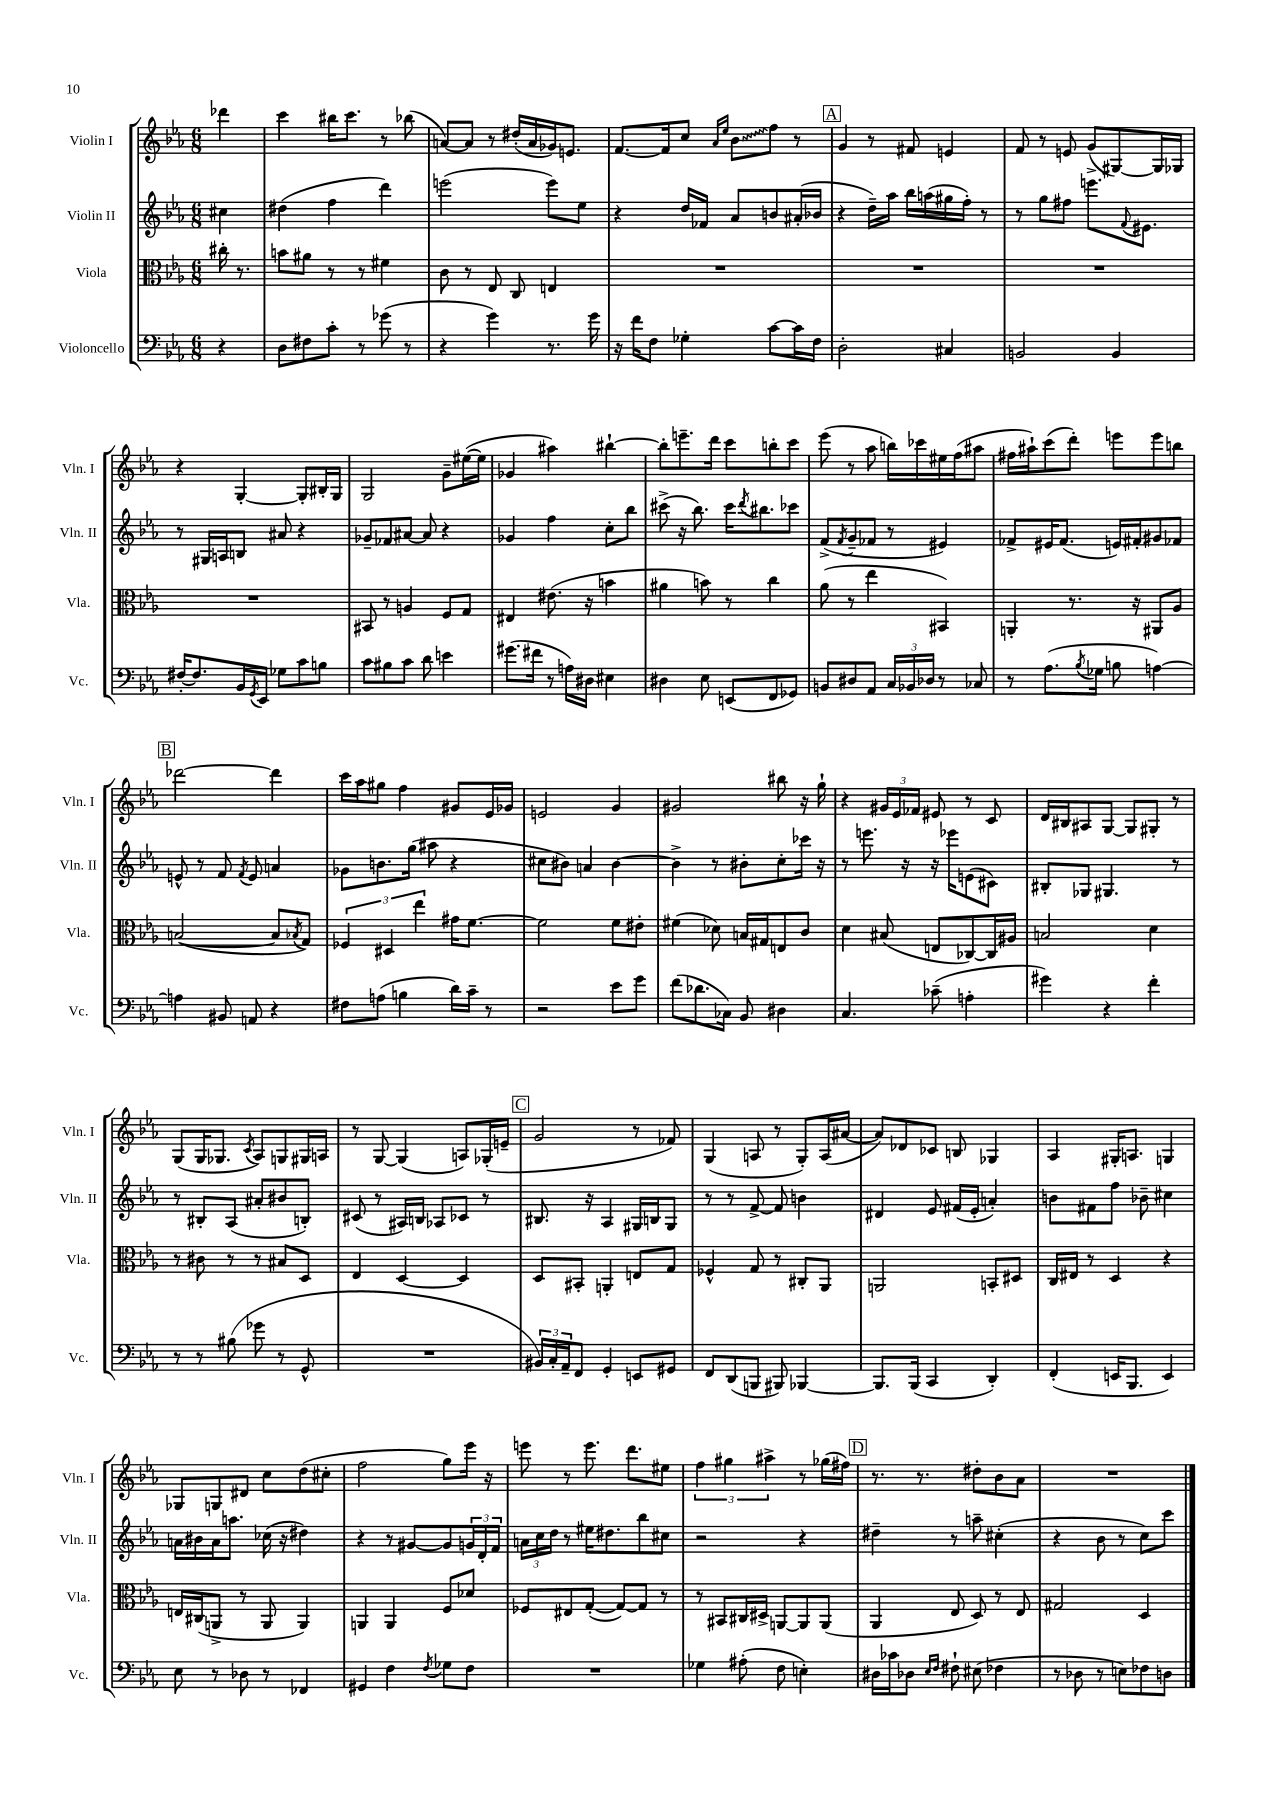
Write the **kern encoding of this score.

**kern	**kern	**kern	**kern
*staff4	*staff3	*staff2	*staff1
*clefF4	*clefC3	*clefG2	*clefG2
*k[b-e-a-]	*k[b-e-a-]	*k[b-e-a-]	*k[b-e-a-]
*M6/8	*M6/8	*M6/8	*M6/8
4r	16cc#'	4cc#	4ddd-
.	8.r	.	.
=	=	=	=
8D	8b	(4dd#	4ccc
8F#	8a#	.	.
8c'	8r	4ff	16bb#
.	.	.	8.ccc
8r	8r	.	.
(8g-	4f#	4ddd)	8r
8r	.	.	(8bb-
=	=	=	=
4r	8c	(2eee	[8a)
.	8r	.	8a]
4g)	8E-	.	8r
.	8C	.	(16dd#'
.	.	.	16a
8.r	4E	8eee)	16g-)
.	.	.	8.e
.	.	8ee-	.
16g	.	.	.
=	=	=	=
16r	2.r	4r	[8.f
16f	.	.	.
8F	.	.	.
.	.	.	16f]
4G-'	.	16dd	8cc
.	.	16f-	.
.	.	.	16qqa-
.	.	.	16qqee-
.	.	8a-	8b-
[8c	.	8b	8ff
16c]	.	(16a#'	8r
16F	.	16b-	.
=	=	=	=
2D'	2.r	4r	4g
.	.	16dd~)	8r
.	.	16aa-	.
.	.	16bb-	8f#
.	.	(16aa	.
4C#	.	16gg#	4e
.	.	16ff')	.
.	.	8r	.
=	=	=	=
2BB	2.r	8r	8f
.	.	8gg	8r
.	.	8ff#	8e
.	.	8.eee	(8g^
4BB	.	.	[8G#)
.	.	8qqf	.
.	.	8.e#	.
.	.	.	16G#]
.	.	.	16G-
=	=	=	=
[16F#'	2.r	8r	4r
8.F#]	.	.	.
.	.	16G#	.
.	.	16A	.
16BB-	.	8B	[4G'
8qGG	.	.	.
16EE-	.	.	.
8G-	.	8a#	.
8c	.	4r	8G']
8B	.	.	16B#'
.	.	.	16G
=	=	=	=
8c	8BB#	8g-~	2G
8B#	8r	8f-	.
8c	4A	[8a#	.
8d	.	8a#]	.
4e	8F	4r	8g~
.	8G	.	([16ee#
.	.	.	16ee#]
=	=	=	=
(8.g#	4E#	4g-	4g-
16f#	.	.	.
8r	(8.e#	4ff	4aa#)
16A)	.	.	.
16D#	16r	.	.
4E#	4b	8cc'	[4bb#`
.	.	8bb-	.
=	=	=	=
4D#	4a#	(8ccc#^	8bb#']
.	.	16r	8.eee~
.	.	8.bb-)	.
8E-	8b)	.	.
.	.	.	16ddd
(8EE	8r	16ccc#	8ccc
.	.	8qddd	.
.	.	8.bb#	.
8FF	4cc	.	8bb'
8GG-)	.	8ccc-	8ccc
=	=	=	=
8BB	(8a-	(8f^	(8eee-
.	.	8qf	.
8D#	8r	8g~	8r
8AA-	4ee-	8f-	8aa-
24C	.	8r	16bb)
24BB-	.	.	.
.	.	.	16ccc-
24D-	.	.	.
8r	4BB#)	4e#)	16ee#
.	.	.	(16ff
8C-	.	.	8aa#
=	=	=	=
8r	4AA'	8f-^	16ff#
.	.	.	16aa#`)
(8.A-	.	16e#	(8ccc
.	.	(8.f-	.
.	8.r	.	8ddd')
8qB-	.	.	.
16G-	.	.	.
8B	.	16e)	8eee
.	16r	16f#'	.
[4A)	8AA#	8g#	8eee
.	8A-	8f-	8bb
=	=	=	=
4A]	([2B	8e^^	[2ddd-
.	.	8r	.
8BB#	.	8f	.
.	.	8qf	.
8AA	.	8e	.
4r	8B]	4a	4ddd-]
.	8qB-	.	.
.	8G)	.	.
=	=	=	=
8F#	6F-	8g-	16ccc
.	.	.	16aa-
(8A	.	8.b	8gg#
.	6D#	.	.
4B	.	.	4ff
.	.	(16gg	.
.	6ee-	.	.
.	.	8aa#	.
16d)	16g#	4r	8g#
16c~	[8.f	.	.
8r	.	.	16e-
.	.	.	16g-
=	=	=	=
2r	2f]	8cc#	2e
.	.	8b#)	.
.	.	4a	.
8e-	8f	[4b#	4g
8g	8e#'	.	.
=	=	=	=
(8f	(4f#	4b#^]	2g#
8.d-	.	.	.
.	8d-)	8r	.
16C-)	.	.	.
8BB-	16B	8b#'	.
.	16G#	.	.
4D#	8E	8cc'	8bb#
.	8c	16ccc-	16r
.	.	16r	16gg`
=	=	=	=
4.C	4d	8r	4r
.	.	8.eee	.
.	(8B#	.	24g#
.	.	.	24e-
.	.	16r	.
.	.	.	24f-
(8c-~	8E	16r	8e#
.	.	16eee-	.
4A'	[8C-)	(8e	8r
.	16C-]	8c#)	8c
.	16A#	.	.
=	=	=	=
4g#)	2B	8B#'	16d
.	.	.	16B#
.	.	8G-	8A#
4r	.	4.G#	[8G
.	.	.	8G]
4f'	4d	.	8G#'
.	.	8r	8r
=	=	=	=
8r	8r	8r	(8G
8r	8c#	8B#'	16G
.	.	.	8.G-
(8B#	8r	(8A-	.
.	.	.	8qc
8g-	8r	8a#'	8A-)
8r	8B#	8b#	8G
8GG^^	8D	8B')	16G#
.	.	.	16A
=	=	=	=
2.r	4E-	(8c#	8r
.	.	8r	[8G
.	[4D	16A#)	(4G]
.	.	16B	.
.	.	8A-	.
.	4D]	8c-	8A)
.	.	8r	(16G-'
.	.	.	16e~
=	=	=	=
24BB#)	8D	8.B#	2g
24C'	.	.	.
24AA-~	.	.	.
8FF	8BB#'	.	.
.	.	16r	.
4GG'	4AA'	4A-	.
8EE	8E	16G#	8r
.	.	16B	.
8GG#	8G	8G#	8f-)
=	=	=	=
8FF	4F-^^	8r	(4G
(8DD	.	8r	.
8BBB	8G	[8f^	8A
8BBB#)	8r	8f]	8r
[4BBB-	8C#'	4b	8G')
.	8AA-	.	(16A
.	.	.	[16a#
=	=	=	=
8.BBB-]	2AA	4d#	8a#])
.	.	.	8d-
(16BBB-	.	.	.
4CC	.	8e-	8c-
.	.	(16f#	8B
.	.	16e-'	.
4DD')	8BB'	4a')	4G-
.	8D#	.	.
=	=	=	=
(4FF'	16C	8b	4A-
.	16E#	.	.
.	8r	8f#	.
16EE	4D	8ff	16G#'
8.BBB-	.	.	8.A
.	.	8b-~	.
4EE)	4r	4cc#	4G
=	=	=	=
8E-	16E	16a	8G-
.	(16C#	16b#	.
8r	8AA^	16a	8G
.	.	8.aa	.
8D-	8r	.	8d#
8r	8AA	(16cc-	8cc
.	.	16r	.
4FF-	4AA)	4dd#)	(8dd
.	.	.	8cc#'
=	=	=	=
4GG#	4AA	4r	2ff
4F	4AA	8r	.
.	.	[8g#	.
8qF	.	.	.
8G-	8F	8g#]	8gg)
8F	8d-	24g	16eee-
.	.	24d'	.
.	.	.	16r
.	.	24f	.
=	=	=	=
2.r	8F-	24a	8eee
.	.	24cc	.
.	.	24dd	.
.	8E#	8r	8r
.	([8G'	16ee#	8.eee
.	.	8.dd#	.
.	8G_)	.	.
.	.	.	8.ddd
.	8G]	8bb-	.
.	8r	8cc#	8ee#
=	=	=	=
4G-	8r	2r	6ff
.	8BB#	.	.
.	.	.	6gg#
(8A#'	16C#	.	.
.	16D#^	.	.
.	.	.	6aa#^
8F	[8AA	.	.
4E')	8AA]	4r	8r
.	(8AA	.	(16gg-
.	.	.	16ff#)
=	=	=	=
16D#	4AA-	4dd#~	8.r
16c-	.	.	.
8D-	.	.	.
.	.	.	8.r
16qqE-	.	.	.
16qqF	.	.	.
8F#`	8E-	8r	.
(8E#	8D)	8aa~	8dd#'
4F-	8r	(4cc#'	8b-
.	8E-	.	8a-
=	=	=	=
8r	2G#	4r	2.r
8D-	.	.	.
8r	.	8b-	.
8E)	.	8r	.
8F-	4D	8cc)	.
8D	.	8ccc	.
==	==	==	==
*-	*-	*-	*-
